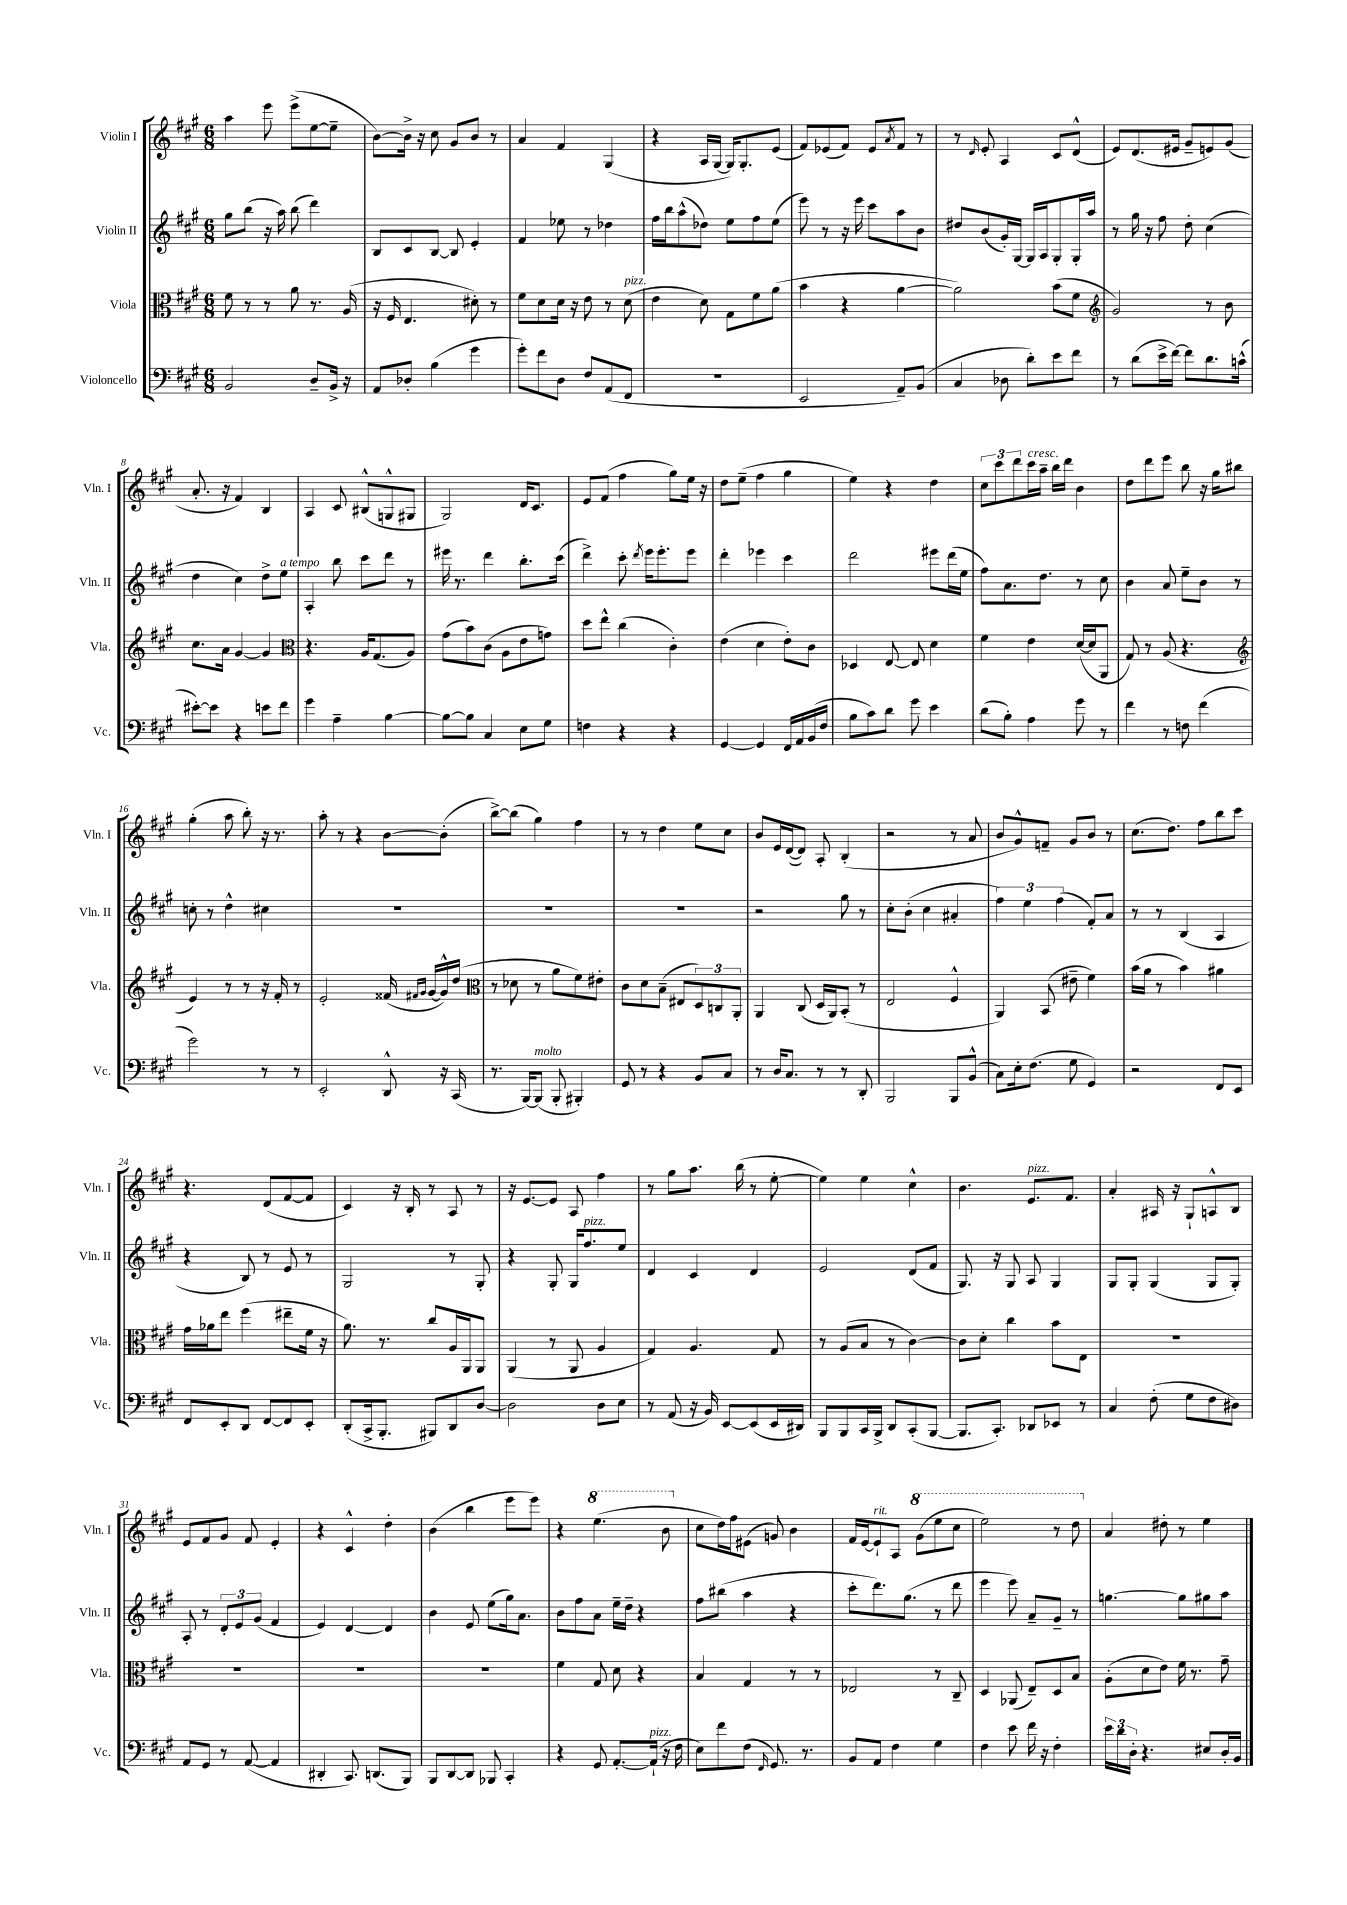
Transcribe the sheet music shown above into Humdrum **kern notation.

**kern	**kern	**kern	**kern
*staff4	*staff3	*staff2	*staff1
*clefF4	*clefC3	*clefG2	*clefG2
*k[f#c#g#]	*k[f#c#g#]	*k[f#c#g#]	*k[f#c#g#]
*M6/8	*M6/8	*M6/8	*M6/8
2BB	8f#	8gg#	4aa
.	8r	(8bb	.
.	8r	16r	8eee
.	.	16aa)	.
.	8a	(8bb	(8eee^
8D~	8.r	4ddd)	[8ee
16BB^	.	.	8ee~]
16r	(16A	.	.
=	=	=	=
8AA	16r	8B	[8b)
.	16F#	.	.
8D-'	4.E	8c#	16b^]
.	.	.	16r
(4B	.	[8B	8cc#
.	.	8B]	8g#
4g#	8d#')	4e'	8b
.	8r	.	8r
=	=	=	=
8g#')	8f#	4f#	4a
8f#	8d	.	.
8D	16d	8ee-	4f#
.	16r	.	.
8F#	8e	8r	.
(8AA	8r	4dd-	(4G#
8FF#	(8d	.	.
=	=	=	=
2.r	4e	16ff#	4r
.	.	16bb	.
.	.	(8aa^^	.
.	8d)	8dd-)	16A
.	.	.	[16G#
.	8G#	8ee	16G#])
.	.	.	8.G#'
.	8f#	8ff#	.
.	(8a	(8ee	(8e
=	=	=	=
2EE	4b	8eee)	8f#)
.	.	8r	(8e-
.	4r	16r	8f#)
.	.	16eee	.
.	.	8ccc#	8e-
.	.	.	8qa
8AA~)	[4a	8aa	8f#
(8BB	.	8b	8r
=	=	=	=
4C#	2a])	8dd#	8r
.	.	.	16qqd
.	.	(8b	8e'
8D-	.	16g#')	4A
.	.	[16G#	.
8d')	.	16G#]	.
.	.	16A	.
8e	(8b	8G#'	8c#
8f#	8f#	16G#'	(8d^^
.	.	16aa	.
=	=	=	=
*	*clefG2	*	*
8r	2g#)	8r	8e)
(8d	.	16gg#	(8.d
.	.	16r	.
16e^	.	8ff#	.
[16f#)	.	.	16e#
8f#]	.	8dd'	8g#~
8.d	8r	(4cc#	8e)
.	8b	.	(8g#
(16c^^	.	.	.
=	=	=	=
[8e#')	8.cc#	4dd	8.a'
8e#]	.	.	.
.	16a	.	16r
4r	[4g#	4cc#)	4f#)
8e	4g#]	8dd^	4B
8f#	.	8ee	.
=	=	=	=
*	*clefC3	*	*
4g#	4.r	4A'	4A
4A~	.	8bb	8c#
.	16A	8ccc#	(8B#^^
.	(8.G#	.	.
[4B	.	8ddd	8G^^
.	8A)	8r	8G#
=	=	=	=
8B_	(8g#	16eee#	2G#)
.	.	8.r	.
8B]	8b)	.	.
4C#	(8c#	4ddd	.
.	8A	.	.
8E	8e	8.bb'	16d
.	.	.	8.c#
8G#	8g)	.	.
.	.	(16ccc#	.
=	=	=	=
4F	8dd	4ddd^)	8e
.	8ee^^	.	(8f#
4r	(4cc#	8ccc#'	4ff#
.	.	8qddd	.
.	.	16eee	.
.	.	8.eee'	.
4r	4c#')	.	8gg#)
.	.	8eee	16ee
.	.	.	16r
=	=	=	=
[4GG#	(4e	4ddd'	8dd
.	.	.	(8ee~
4GG#]	4d	4eee-	4ff#
16FF#	8e')	4ccc#	4gg#
16AA	.	.	.
(16BB	8c#	.	.
16F#	.	.	.
=	=	=	=
8B	4D-	2ddd	4ee)
8c#)	.	.	.
8d	[8E	.	4r
8g#	8E]	.	.
4e	4d	8eee#	4dd
.	.	(16ddd	.
.	.	16ee	.
=	=	=	=
(8d	4f#	8ff#)	12cc#
.	.	.	12ccc#
8B')	.	8.a	.
.	.	.	12ddd
4A	4e	.	16ccc#
.	.	8.dd	16aa~
.	.	.	16bb
.	.	.	16ddd
8g#	([16d	8r	4b
.	16d]	.	.
8r	8AA	8cc#	.
=	=	=	=
4f#	8G#)	4b	8dd
.	8r	.	8ddd
8r	(8A	8a	8eee
8F	4.r	8ee~	8bb
(4f#	.	8b	16r
.	.	.	16gg#
.	.	8r	8bb#
=	=	=	=
*	*clefG2	*	*
2g#)	4e)	8cc'	(4gg#'
.	.	8r	.
.	8r	4dd^^	8aa
.	8r	.	8bb')
8r	16r	4cc#	16r
.	16f#'	.	8.r
8r	8r	.	.
=	=	=	=
2EE'	2e'	2.r	8aa'
.	.	.	8r
.	.	.	4r
8DD^^	(16f##	.	[8b
.	16qqf#	.	.
.	16qqg#	.	.
.	[16g#	.	.
16r	16g#^^])	.	(8b']
(16CC#	(16dd	.	.
=	=	=	=
*	*clefC3	*	*
8.r	8r	2.r	[8bb^)
.	8d-	.	(8bb]
[16BBB)	.	.	.
(8BBB]	8r	.	4gg#)
8BBB'	8a	.	.
4BBB#')	8f#)	.	4ff#
.	8e#'	.	.
=	=	=	=
8GG#	8c#	2.r	8r
8r	8d	.	8r
4r	(8B~	.	4dd
.	8E#	.	.
8BB	12D)	.	8ee
.	12C	.	.
8C#	.	.	8cc#
.	12AA'	.	.
=	=	=	=
8r	4AA	2r	8b
16D	.	.	16e
8.C#	.	.	([16d
.	(8C#	.	8d])
8r	16D	.	8A'
.	16AA)	.	.
8r	(8BB'	8gg#	(4B'
8DD'	8r	8r	.
=	=	=	=
2BBB	2E	8cc#'	2r
.	.	(8b'	.
.	.	4cc#	.
8BBB	4F#^^	4a#'	8r
(8BB^^	.	.	8a
=	=	=	=
8C#)	4AA)	6ff#)	8b
16E'	.	.	8g#^^)
.	.	6ee	.
(8.F#	.	.	.
.	(8BB	.	8f~
.	.	(6ff#	.
8G#	8e#~	.	8g#
4GG#)	4f#)	8f#')	8b
.	.	8a	8r
=	=	=	=
2r	(16b	8r	(8.cc#
.	16a	.	.
.	8r	8r	.
.	.	.	8.dd)
.	4b)	(4B	.
.	.	.	8ff#
8FF#	4a#	4A	8bb
8EE	.	.	8ccc#
=	=	=	=
8FF#	16g#	4r	4.r
.	16a-	.	.
8EE'	8ee	.	.
8DD	(4ff#	8B)	.
[8FF#	.	8r	(8d
8FF#]	8ee#~	8e	[8f#
8EE'	16f#	8r	8f#]
.	16r	.	.
=	=	=	=
(8DD'	8.a)	2G#	4c#)
16CC#^	.	.	.
8.BBB'	8.r	.	.
.	.	.	16r
.	.	.	16B'
8BBB#)	8cc#	.	8r
8DD	16A	8r	8A
.	16AA	.	.
[8D	8AA	8G#'	8r
=	=	=	=
2D]	(4AA	4r	16r
.	.	.	[8.e
.	8r	8G#'	8e]
.	8AA	16G#	8A
.	.	8.ff#	.
8D	4A	.	4ff#
8E	.	8ee	.
=	=	=	=
8r	4G#)	4d	8r
(8AA	.	.	8gg#
16r	4.A	4c#	8.aa
16BB)	.	.	.
[8EE	.	.	.
.	.	.	(16bb
(8EE]	.	4d	8r
16EE	8G#	.	[8ee'
16DD#)	.	.	.
=	=	=	=
8BBB	8r	2e	4ee])
8BBB	(8A	.	.
16CC#	8B	.	4ee
16BBB^	.	.	.
8DD	8r	.	.
(8CC#'	[4c#)	(8d	4cc#^^
[8BBB	.	8f#	.
=	=	=	=
8.BBB]	8c#]	8.G#)	4.b
.	8d'	.	.
8.CC#')	.	16r	.
.	4cc#	8G#	.
8DD-	.	8A	8.e
8EE-	8b	4G#	.
.	.	.	8.f#
8r	8E	.	.
=	=	=	=
4C#	2.r	8G#	4a'
.	.	8G#'	.
(8F#'	.	(4G#	16A#
.	.	.	16r
8G#	.	.	8G#`
8F#	.	8G#	8A^^
8D#)	.	8G#')	8B
=	=	=	=
8AA	2.r	8A'	8e
8GG#	.	8r	8f#
8r	.	12d'	8g#
.	.	12e	.
([8AA	.	.	8f#
.	.	(12g#	.
4AA]	.	4f#	4e'
=	=	=	=
4DD#'	2.r	4e)	4r
8.CC#)	.	[4d	4c#^^
(8.DD	.	.	.
.	.	4d]	4dd'
8BBB)	.	.	.
=	=	=	=
8BBB	2.r	4b	(4b
[8DD	.	.	.
8DD]	.	8e	4bb
8BBB-	.	(8ee	.
4CC#'	.	16gg#)	8eee
.	.	8.a	.
.	.	.	8eee)
=	=	=	=
4r	4f#	8b	4r
.	.	8ff#	.
8GG#	8G#	8a	(4.eee
[8.AA'	8d	16ee~	.
.	.	16dd~	.
.	4r	4r	.
(16AA`]	.	.	.
16r	.	.	8bb
16F#	.	.	.
=	=	=	=
8E)	4B	8ff#	8cc#
8f#	.	(8bb#	16dd)
.	.	.	16ff#
(8F#	4G#	4aa	(8e#
16qqFF#	.	.	.
8.GG#)	.	.	8g)
.	8r	4r	4b
8.r	.	.	.
.	8r	.	.
=	=	=	=
8BB	2E-	8ccc#'	16f#
.	.	.	[16e
8AA	.	8.ddd)	8e`]
4F#	.	.	8A
.	.	(8.gg#	.
.	.	.	(8gg#
4G#	8r	8r	8eee
.	8C#~	8ddd	8ccc#
=	=	=	=
4F#	4D	4eee	2eee)
8e	(8AA-	8eee)	.
16f#	8E~)	8a~	.
16r	.	.	.
4F#'	8D	8g#~	8r
.	8B	8r	8ddd
=	=	=	=
24e	(8A'	[4.gg	4a
24d	.	.	.
24D'	.	.	.
4.r	8d	.	.
.	8e)	.	8dd#'
.	16f#	8gg]	8r
.	8.r	.	.
8E#	.	8gg#	4ee
16D'	8g#~	8aa	.
16BB	.	.	.
==	==	==	==
*-	*-	*-	*-
